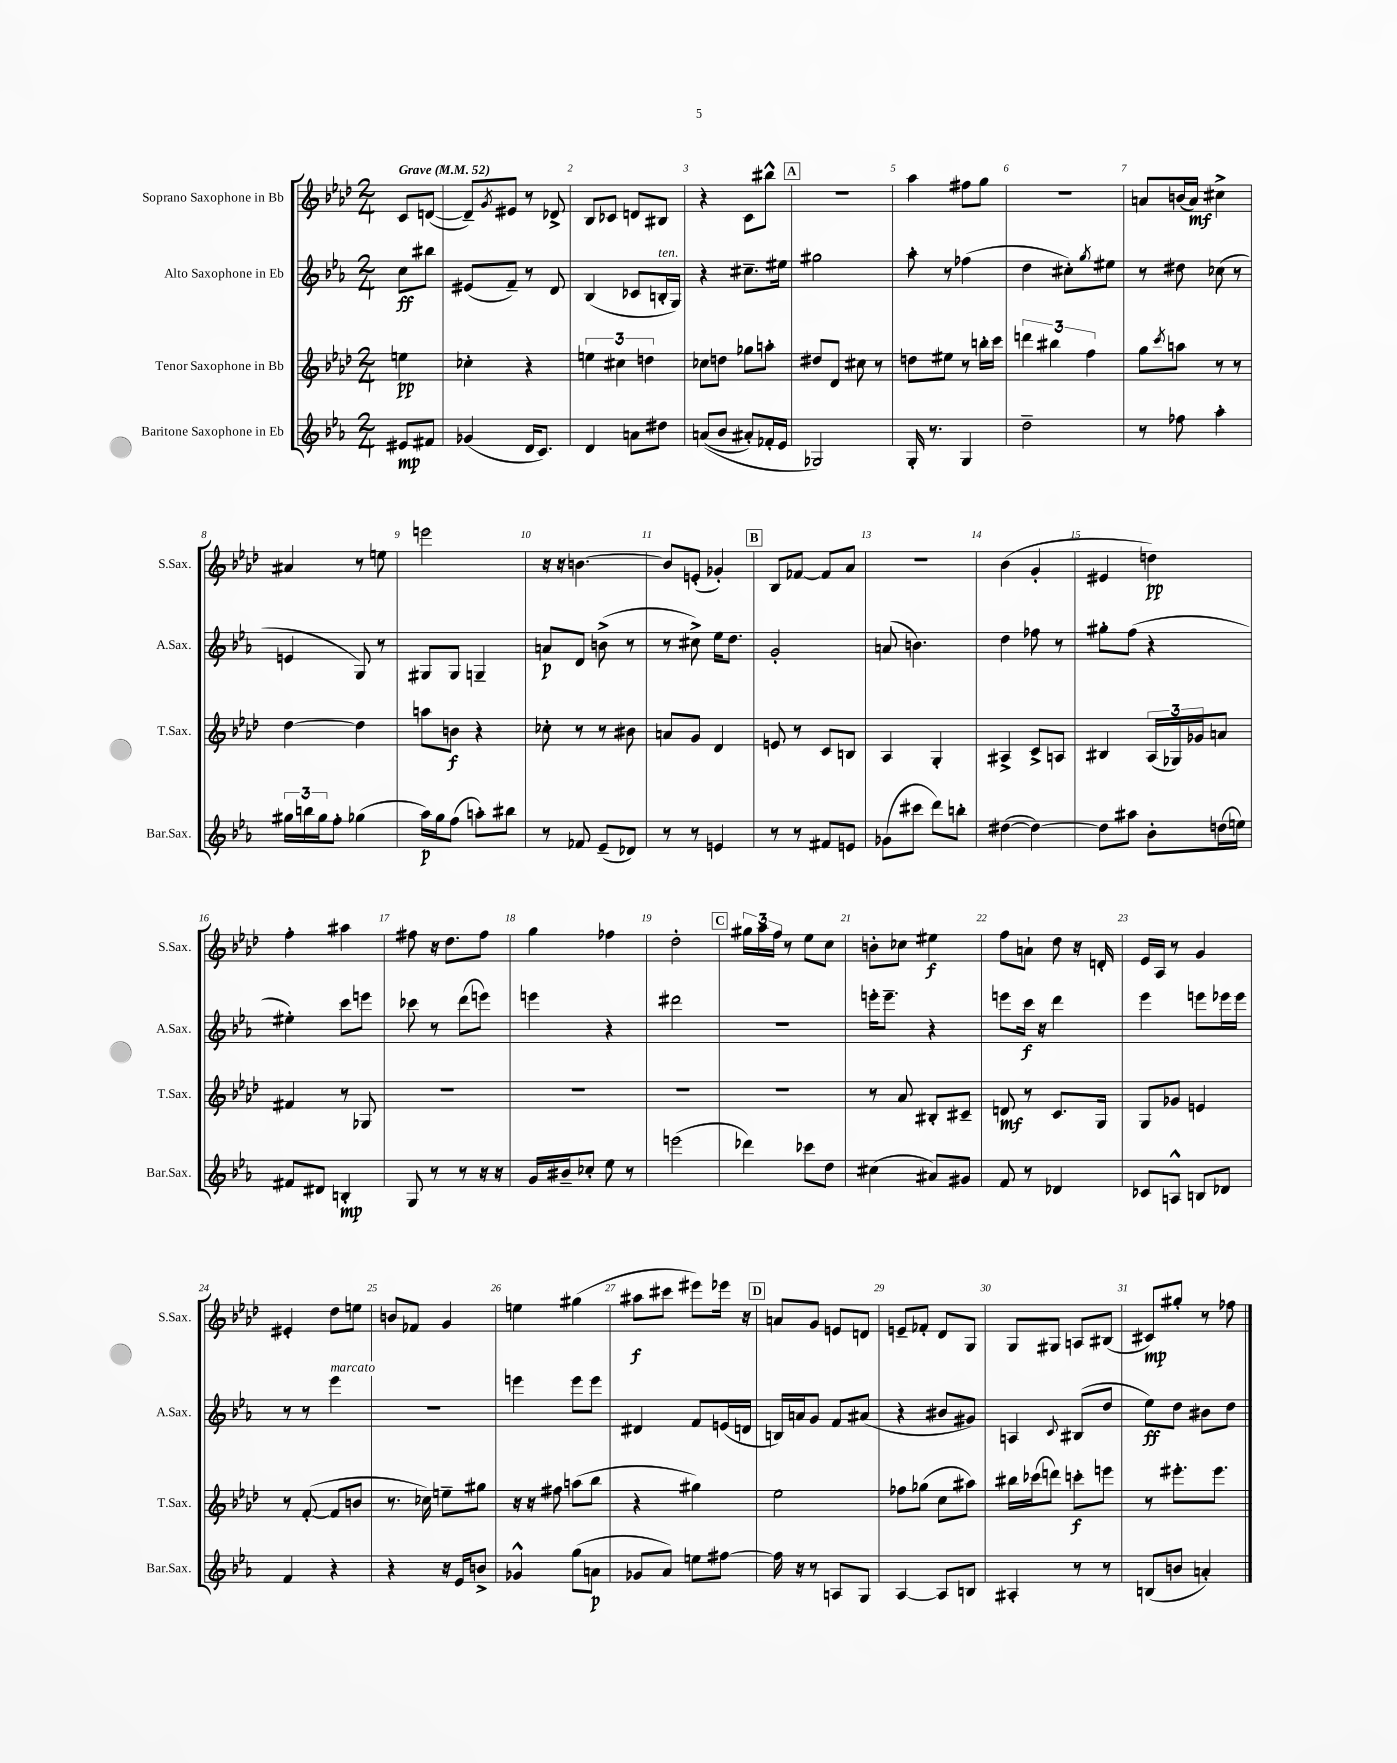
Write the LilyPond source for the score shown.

<<
\new StaffGroup <<
\new Staff = "s0" \with { instrumentName = "Soprano Saxophone in Bb" shortInstrumentName = "S.Sax." } {
    \clef treble \key aes \major \numericTimeSignature \time 2/4 \partial 4 \tempo "Grave" 4 = 52
    c'8 d'8~( |
    d'8--) \acciaccatura { g'8 } eis'8 r8 des'8-> |
    bes8 ces'8 d'8 bis8 |
    r4 c'8 bis''8-^ |
    \mark \markup { \box "A" } R2 |
    aes''4 fis''8 g''8 |
    R2 |
    a'8 b'16( a'16\mf) cis''4-> |
    ais'4 r8 e''8 |
    e'''2 |
    r16 r16 b'4.~ |
    b'8 e'8-.( ges'4-.) |
    \mark \markup { \box "B" } bes8 fes'8~ fes'8 aes'8 |
    r2 |
    bes'4( g'4-. |
    eis'4 d''4\pp) |
    f''4-. ais''4 |
    fis''8 r16 des''8. fis''8 |
    g''4 fes''4 |
    des''2-. |
    \mark \markup { \box "C" } \tuplet 3/2 { gis''16 aes''16 f''16 } r8 ees''8 c''8 |
    b'8-. ces''8 eis''4\f |
    f''8 a'8-! des''8 r16 d'16-. |
    ees'16 aes16 r8 g'4 |
    eis'4-. des''8 e''8 |
    b'8 fes'8 g'4 |
    e''4 gis''4( |
    ais''8\f cis'''8 eis'''8) ees'''16 r16 |
    \mark \markup { \box "D" } a'8 g'8 e'8 d'8 |
    e'8-- fes'8-. des'8 g8 |
    g8 gis8 a8 bis8( |
    cis'8\mp) gis''8-. r8 fes''8 \bar "|." |
}
\new Staff = "s1" \with { instrumentName = "Alto Saxophone in Eb" shortInstrumentName = "A.Sax." } {
    \clef treble \key ees \major \numericTimeSignature \time 2/4 \partial 4
    c''8\ff bis''8 |
    eis'8( f'8--) r8 d'8 |
    bes4( ces'8 b16-.^\markup { \italic "ten." } g16) |
    r4 cis''8.-- eis''16 |
    \mark \markup { \box "A" } gis''2 |
    aes''8-. r8 fes''4( |
    d''4 cis''8-.) \acciaccatura { g''8 } eis''8 |
    r8 dis''8 ces''8( r8 |
    e'4 g8) r8 |
    gis8 gis8 g4-- |
    a'8\p d'8 b'8->( r8 |
    r8 cis''8->) ees''16 d''8. |
    \mark \markup { \box "B" } g'2-. |
    a'8( b'4.) |
    d''4 fes''8 r8 |
    gis''8-. f''8( r4 |
    eis''4-.) c'''8 e'''8 |
    ces'''8 r8 d'''8( e'''8) |
    e'''4 r4 |
    dis'''2 |
    \mark \markup { \box "C" } R2 |
    e'''16-. e'''8.-- r4 |
    e'''8 c'''16\f r16 d'''4 |
    ees'''4 e'''8 ees'''16 ees'''16 |
    r8 r8 ees'''4^\markup { \italic "marcato" } |
    R2 |
    e'''4 e'''8 e'''8 |
    dis'4 f'8 e'16( d'16 |
    \mark \markup { \box "D" } b16) a'16 g'8 f'8 ais'8( |
    r4 bis'8 gis'8) |
    a4 \appoggiatura { c'8 } bis8( d''8 |
    ees''8\ff) d''8 bis'8 d''8 \bar "|." |
}
\new Staff = "s2" \with { instrumentName = "Tenor Saxophone in Bb" shortInstrumentName = "T.Sax." } {
    \clef treble \key aes \major \numericTimeSignature \time 2/4 \partial 4
    e''4\pp |
    ces''4-. r4 |
    \tuplet 3/2 { e''4 cis''4 d''4 } |
    ces''8 d''8 ges''8 a''8-. |
    \mark \markup { \box "A" } dis''8 des'8 cis''8 r8 |
    d''8 eis''8 r8 b''16-. c'''16 |
    \tuplet 3/2 { d'''4 bis''4 f''4 } |
    g''8 \acciaccatura { c'''8 } a''8 r8 r8 |
    des''4~ des''4 |
    a''8 b'8\f r4 |
    ces''8-. r8 r8 bis'8 |
    a'8 g'8 des'4 |
    \mark \markup { \box "B" } e'8 r8 c'8 b8 |
    aes4 g4-. |
    ais4-> c'8-> a8 |
    bis4 \tuplet 3/2 { aes16( ges16) ges'16 } a'8 |
    fis'4 r8 ges8 |
    R2 |
    R2 |
    R2 |
    \mark \markup { \box "C" } R2 |
    r8 aes'8 bis8-. cis'8-- |
    d'8\mf r8 c'8. g16 |
    g8 ges'8 e'4 |
    r8 f'8~-.( f'8 b'8 |
    r8. ces''16) e''8-- gis''8 |
    r16 r16 fis''8 a''8( bes''8 |
    r4 gis''4) |
    \mark \markup { \box "D" } ees''2 |
    fes''8 ges''8( c''8 ais''8) |
    bis''16 ces'''16( d'''8) c'''8-.\f e'''8 |
    r8 eis'''8.-. eis'''8. \bar "|." |
}
\new Staff = "s3" \with { instrumentName = "Baritone Saxophone in Eb" shortInstrumentName = "Bar.Sax." } {
    \clef treble \key ees \major \numericTimeSignature \time 2/4 \partial 4
    eis'8\mp fis'8 |
    ges'4( d'16 c'8.) |
    d'4 a'8 dis''8 |
    a'8(\( bes'8 ais'8-.) fes'16-. ees'16 |
    \mark \markup { \box "A" } ges2\) |
    g16-. r8. g4 |
    d''2-- |
    r8 fes''8 aes''4-. |
    \tuplet 3/2 { gis''16 b''16 gis''16 } f''8-. ges''4( |
    aes''16\p) g''16 f''8( a''8-.) bis''8 |
    r8 fes'8 ees'8--( des'8) |
    r8 r8 e'4 |
    \mark \markup { \box "B" } r8 r8 fis'8 e'8 |
    ges'8( cis'''8 d'''8) b''8-. |
    dis''4~( dis''4~) |
    dis''8 ais''8 bes'8-. d''16( e''16) |
    fis'8 dis'8 b4-.\mp |
    g8 r8 r8 r16 r16 |
    g'16 bis'16-- ces''8-. ees''8 r8 |
    e'''2( |
    \mark \markup { \box "C" } des'''4) ces'''8 d''8 |
    cis''4( ais'8) gis'8 |
    f'8 r8 des'4 |
    ces'8 a8-^ b8 des'8 |
    f'4 r4 |
    r4 r16 ees'16 b'8-> |
    ges'4-^ g''8( a'8\p |
    ges'8 aes'8) e''8 fis''8~ |
    \mark \markup { \box "D" } fis''16 r16 r8 a8 g8 |
    aes4~ aes8 b8 |
    ais4-. r8 r8 |
    b8( b'8 a'4-.) \bar "|." |
}
>>
>>
\layout { \context { \Score \override BarNumber.break-visibility = ##(#f #t #t) barNumberVisibility = #all-bar-numbers-visible } }
